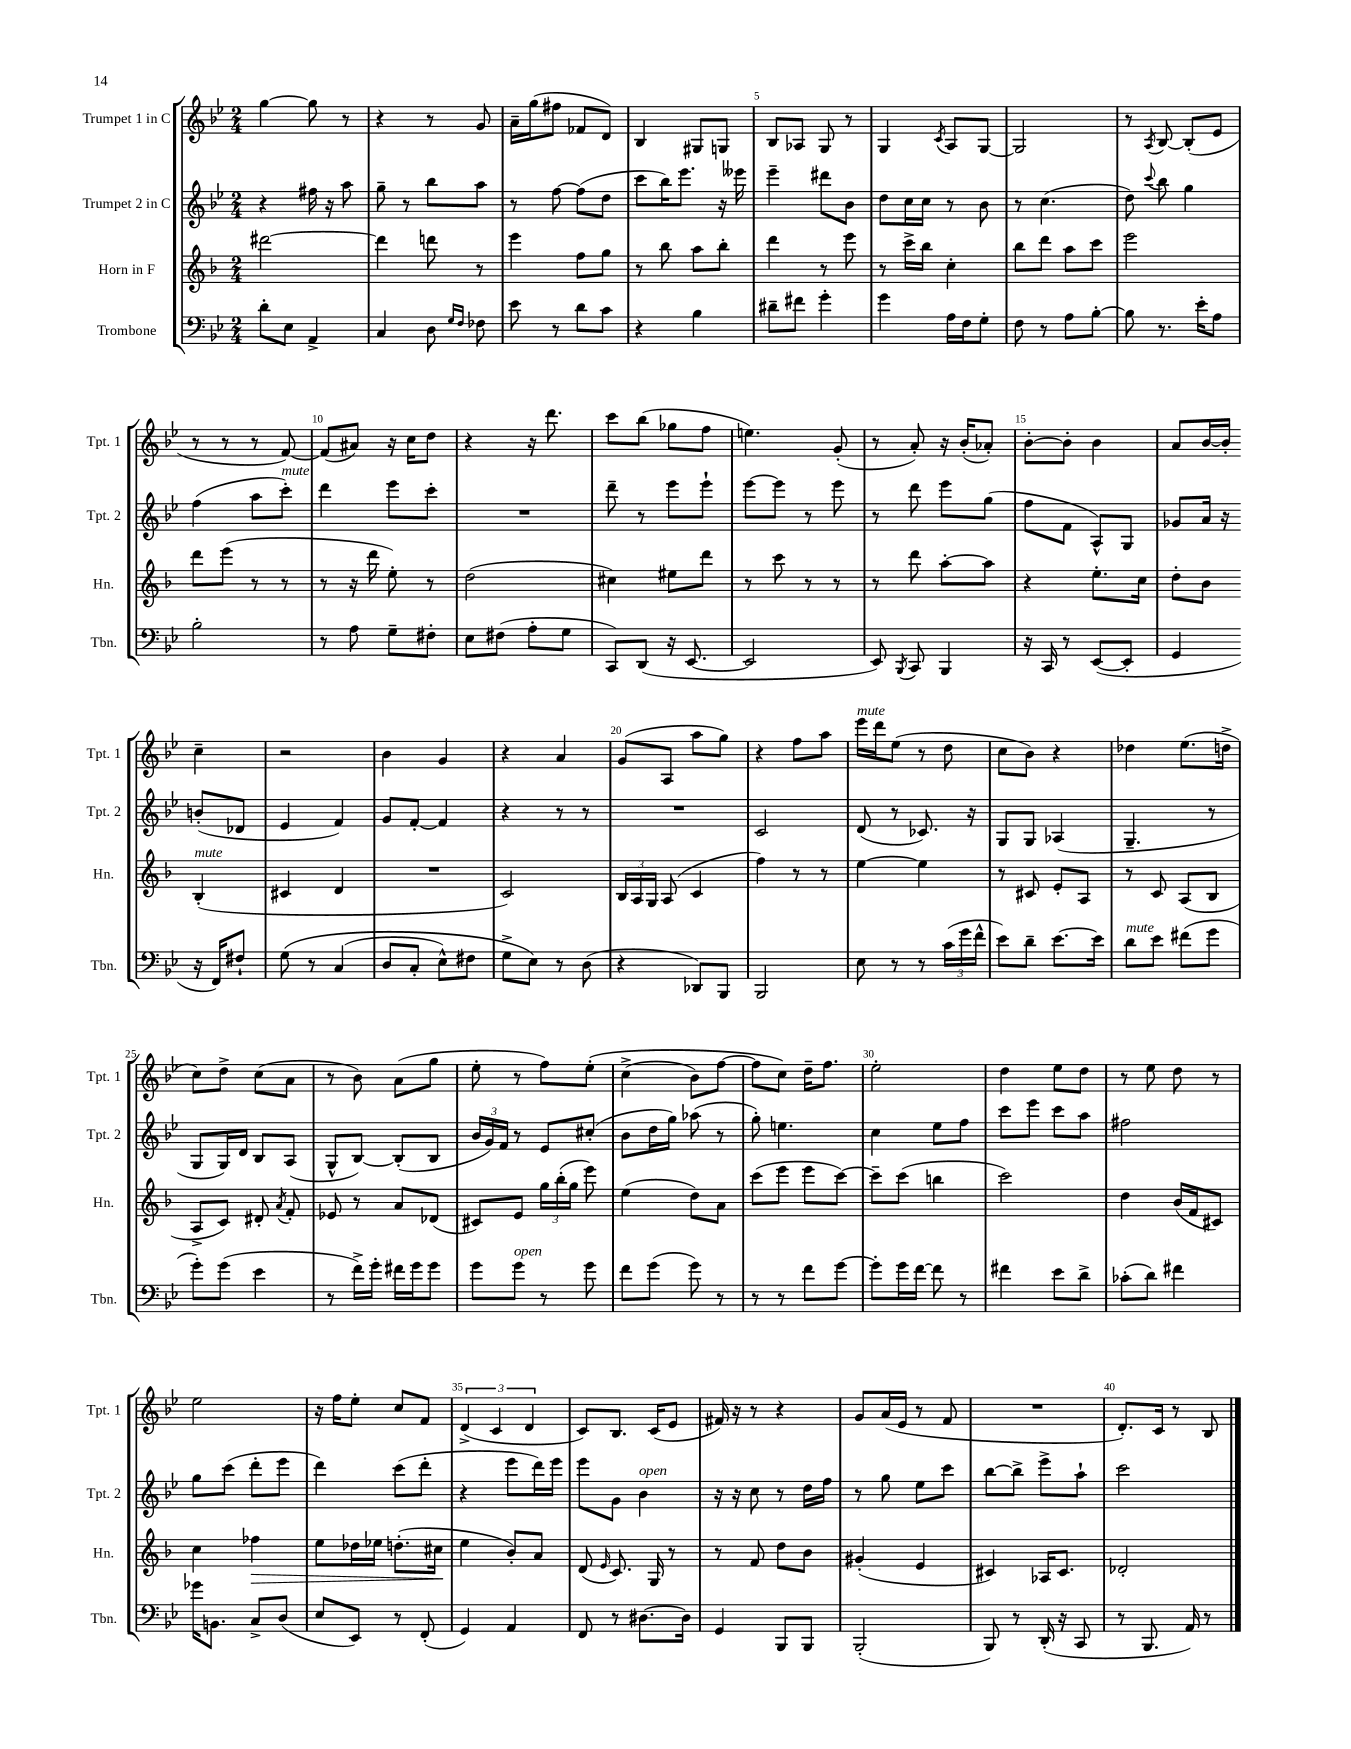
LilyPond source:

<<
\new StaffGroup <<
\new Staff = "s0" \with { instrumentName = "Trumpet 1 in C" shortInstrumentName = "Tpt. 1" } {
    \clef treble \key bes \major \numericTimeSignature \time 2/4
    \autoBeamOff g''4~ g''8 r8 |
    r4 r8 g'8 |
    a'16[-- g''16( fis''8] fes'8[ d'8]) |
    bes4 gis8[ g8] |
    bes8[ aes8] g8 r8 |
    g4 \acciaccatura { c'8 } a8[ g8]~ |
    g2 |
    r8 \acciaccatura { a8 } bes8~ bes8[-.( ees'8] |
    r8 r8 r8 f'8~) |
    f'8[( ais'8]) r16 c''16[ d''8] |
    r4 r16 d'''8. |
    c'''8[ bes''8]( ges''8[ f''8] |
    e''4.) g'8-.( |
    r8 a'8-.) r16 bes'16[-.( aes'8]-.) |
    bes'8[~-. bes'8]-. bes'4 |
    a'8[ bes'16~ bes'16]-. c''4-- |
    r2 |
    bes'4 g'4 |
    r4 a'4 |
    g'8[( a8] a''8[ g''8]) |
    r4 f''8[ a''8] |
    ees'''16[^\markup { \italic "mute" } d'''16 ees''8]( r8 d''8 |
    c''8[ bes'8]) r4 |
    des''4 ees''8.[( d''16]-> |
    c''8[) d''8]-> c''8[( a'8] |
    r8 bes'8) a'8[( g''8] |
    ees''8-. r8 f''8[) ees''8]-.\( |
    c''4->( bes'8[) f''8]~ |
    f''8[ c''8]\) d''16[-- f''8.] |
    ees''2-. |
    d''4 ees''8[ d''8] |
    r8 ees''8 d''8 r8 |
    ees''2 |
    r16 f''16[ ees''8]-. c''8[ f'8] |
    \tuplet 3/2 { d'4->( c'4 d'4 } |
    c'8[) bes8.] c'16[( ees'8] |
    fis'16) r16 r8 r4 |
    g'8[ a'16( ees'16] r8 f'8 |
    R2 |
    d'8.[-.) c'16] r8 bes8 \bar "|." |
}
\new Staff = "s1" \with { instrumentName = "Trumpet 2 in C" shortInstrumentName = "Tpt. 2" } {
    \clef treble \key bes \major \numericTimeSignature \time 2/4
    \autoBeamOff r4 fis''16 r16 a''8 |
    g''8-- r8 bes''8[ a''8] |
    r8 f''8~ f''8[( d''8] |
    c'''8[ bes''16) ees'''8.] r16 eeses'''16 |
    ees'''4-- dis'''8[ bes'8] |
    d''8[ c''16 c''16] r8 bes'8 |
    r8 c''4.( |
    d''8) \appoggiatura { c'''8 } bes''8 g''4 |
    f''4( a''8[ c'''8]-.^\markup { \italic "mute" }) |
    d'''4 ees'''8[ c'''8]-. |
    R2 |
    d'''8-- r8 ees'''8[ ees'''8]-! |
    ees'''8[~ ees'''8] r8 ees'''8 |
    r8 d'''8 ees'''8[ g''8]( |
    f''8[ f'8] a8[-^) g8] |
    ges'8[ a'16] r16 b'8[-.( des'8] |
    ees'4 f'4) |
    g'8[ f'8]~-. f'4 |
    r4 r8 r8 |
    R2 |
    c'2 |
    d'8( r8 ces'8.) r16 |
    g8[ g8] aes4( |
    g4.-- r8 |
    g8[ g16) d'16] bes8[ a8]( |
    g8[-^ bes8]~) bes8[-.( bes8] |
    \tuplet 3/2 { bes'16[ g'16) f'16] } r8 ees'8[ cis''8]-.( |
    bes'8[ d''16 g''16]) aes''8( r8 |
    g''8-.) e''4. |
    c''4 ees''8[ f''8] |
    c'''8[ ees'''8] c'''8[ a''8] |
    fis''2 |
    g''8[ c'''8]( d'''8[-. ees'''8] |
    d'''4) c'''8[( d'''8]-. |
    r4 ees'''8[ d'''16) ees'''16] |
    ees'''8[ g'8] bes'4^\markup { \italic "open" } |
    r16 r16 c''8 r8 d''16[ f''16] |
    r8 g''8 ees''8[ c'''8] |
    bes''8[~ bes''8]-> ees'''8[-> a''8]-! |
    c'''2 \bar "|." |
}
\new Staff = "s2" \with { instrumentName = "Horn in F" shortInstrumentName = "Hn." } {
    \clef treble \key f \major \numericTimeSignature \time 2/4
    \autoBeamOff dis'''2~ |
    dis'''4 d'''8 r8 |
    e'''4 f''8[ g''8] |
    r8 bes''8 a''8[ bes''8]-. |
    d'''4 r8 e'''8 |
    r8 c'''16[-> bes''16] c''4-. |
    bes''8[ d'''8] a''8[ c'''8] |
    e'''2 |
    d'''8[ e'''8]( r8 r8 |
    r8 r16 d'''16 e''8-.) r8 |
    d''2( |
    cis''4) eis''8[ d'''8] |
    r8 c'''8 r8 r8 |
    r8 d'''8 a''8[~-. a''8] |
    r4 e''8.[-. c''16] |
    d''8[-. bes'8] bes4-.^\markup { \italic "mute" }( |
    cis'4 d'4 |
    R2 |
    c'2) |
    \tuplet 3/2 { bes16[ a16 g16] } a8( c'4 |
    f''4) r8 r8 |
    e''4~ e''4 |
    r8 cis'8 e'8[-. a8] |
    r8 c'8 a8[( bes8] |
    a8[-> c'8]) dis'8-. \acciaccatura { a'8 } f'8-. |
    ees'8 r8 a'8[ des'8]( |
    cis'8[) e'8] \tuplet 3/2 { g''16[ bes''16-.( g''16] } e'''8) |
    e''4( d''8[) a'8] |
    c'''8[( e'''8] e'''8[ c'''8]~) |
    c'''8[-- c'''8]( b''4 |
    c'''2) |
    d''4 bes'16[( f'16 cis'8]) |
    c''4 fes''4\> |
    e''8[ des''16 ees''16] d''8.[-.( cis''16]\! |
    e''4 bes'8[-.) a'8] |
    d'8( \grace { e'16 } c'8.) g16 r8 |
    r8 f'8 d''8[ bes'8] |
    gis'4-.( e'4 |
    cis'4) aes16[ cis'8.] |
    des'2-. \bar "|." |
}
\new Staff = "s3" \with { instrumentName = "Trombone" shortInstrumentName = "Tbn." } {
    \clef bass \key bes \major \numericTimeSignature \time 2/4
    \autoBeamOff d'8[-. ees8] a,4-> |
    c4 d8 \grace { g16[ f16] } fes8 |
    ees'8 r8 d'8[ c'8] |
    r4 bes4 |
    dis'8[-- fis'8] g'4-. |
    g'4 a16[ f16 g8]-. |
    f8 r8 a8[ bes8]~-. |
    bes8 r8. ees'16[-. a8] |
    bes2-. |
    r8 a8 g8[-- fis8]-. |
    ees8[ fis8]( a8[-. g8] |
    c,8[) d,8]( r16 ees,8.~ |
    ees,2 |
    ees,8) \acciaccatura { bes,,8 } c,8 bes,,4 |
    r16 c,16 r8 ees,8[~( ees,8]-. |
    g,4 r16 f,16[) fis8]-! |
    g8\( r8 c4( |
    d8[ c8]-. ees8[-^) fis8] |
    g8[-> ees8]\) r8 d8( |
    r4 des,8[) bes,,8] |
    bes,,2 |
    ees8 r8 r8 \tuplet 3/2 { c'16[( g'16 f'16]-^ } |
    ees'8[) d'8]-- ees'8.[~ ees'16] |
    d'8[^\markup { \italic "mute" } ees'8] fis'8[( g'8] |
    g'8[-.) g'8]( ees'4 |
    r8 f'16[->) g'16]-. fis'16[ g'16 g'8] |
    g'8[ g'8]^\markup { \italic "open" } r8 g'8 |
    f'8[ g'8]( g'8) r8 |
    r8 r8 f'8[ g'8]~ |
    g'8[-. g'16 f'16]~ f'8 r8 |
    fis'4 ees'8[ d'8]-> |
    ces'8[-.( d'8]) fis'4 |
    ges'16[ b,8.] c8[-> d8]( |
    ees8[ ees,8]) r8 f,8-.( |
    g,4) a,4 |
    f,8 r8 dis8.[~ dis16] |
    g,4 bes,,8[ bes,,8] |
    bes,,2-.( |
    bes,,8) r8 d,16-.( r16 c,8 |
    r8 bes,,8. a,16) r8 \bar "|." |
}
>>
>>
\layout { \context { \Score \override BarNumber.break-visibility = ##(#f #t #t) barNumberVisibility = #(every-nth-bar-number-visible 5) } }
